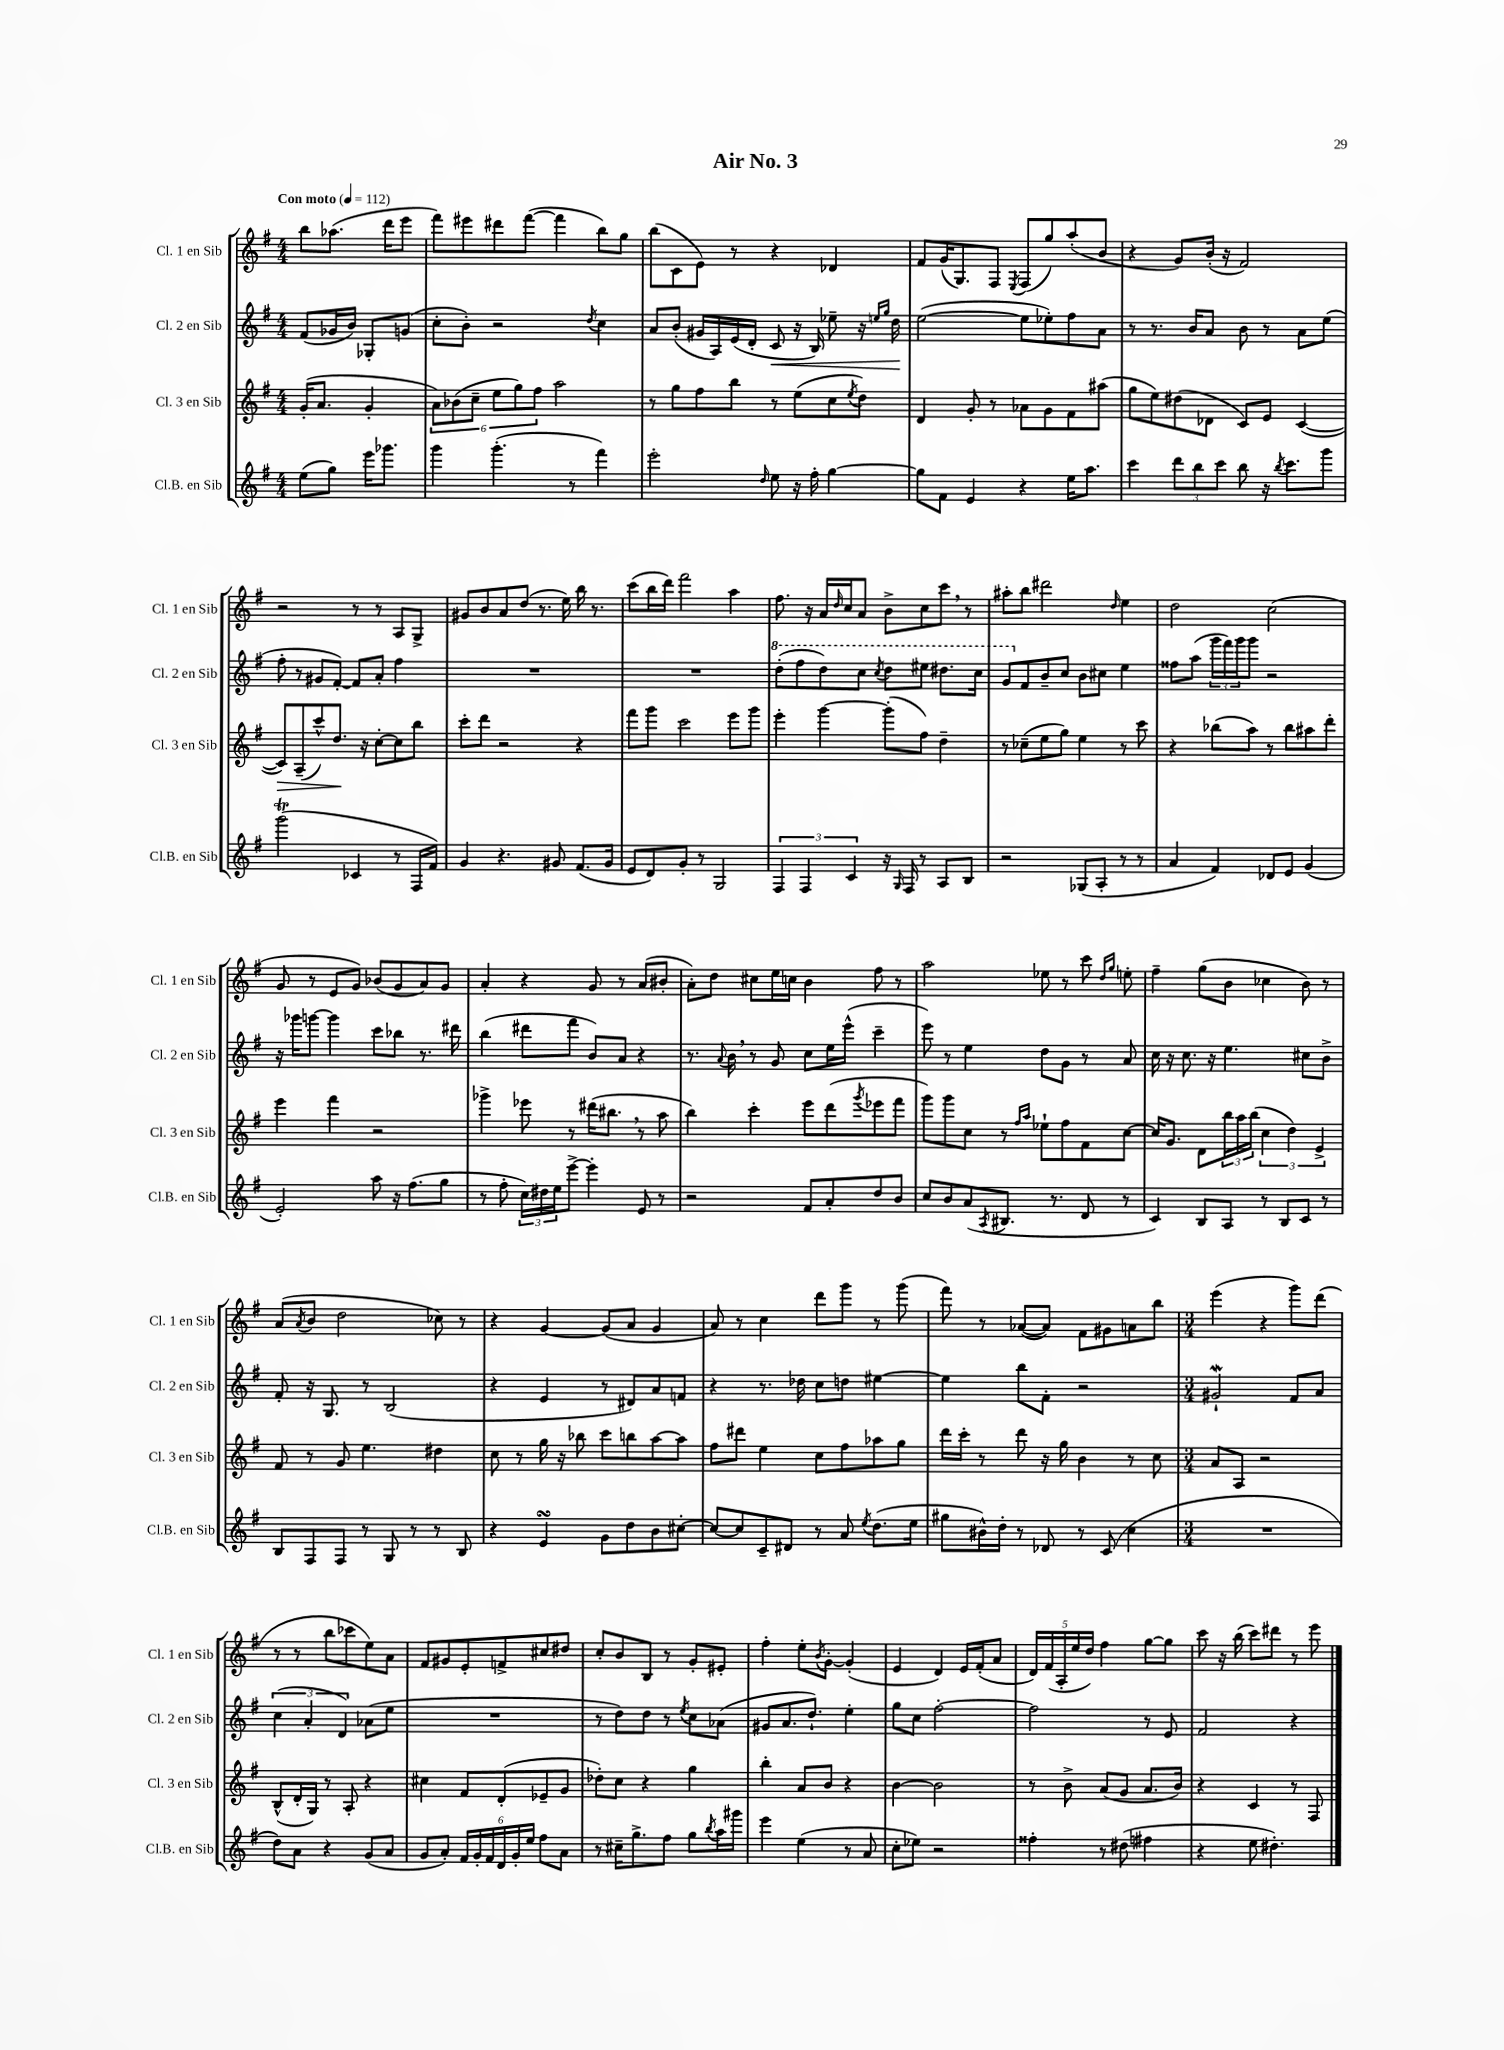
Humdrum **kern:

**kern	**kern	**kern	**kern
*staff4	*staff3	*staff2	*staff1
*clefG2	*clefG2	*clefG2	*clefG2
*k[f#]	*k[f#]	*k[f#]	*k[f#]
*M4/4	*M4/4	*M4/4	*M4/4
*MM112	*MM112	*MM112	*MM112
(8ee	(16g'	(8f#	8bb
.	8.a	.	.
8gg)	.	16g-	(8.aa-
.	.	16b)	.
16eee	4g'	8G-'	.
8.ggg-	.	.	16ddd
.	.	(8g	8eee
=	=	=	=
4ggg	12a)	8cc'	8fff#)
.	(12b-	.	.
.	.	8b')	8eee#
.	12cc~	.	.
(4.ggg'	12ee	2r	8ddd#
.	12gg)	.	.
.	.	.	([8fff#
.	12ff#	.	.
.	2aa	.	4fff#]
8r	.	.	.
.	.	8qdd	.
4fff#)	.	4cc	8bb)
.	.	.	8gg
=	=	=	=
2eee'	8r	8a	(8bb
.	8gg	(8b'	8c
.	8ff#	16g#	8e)
.	.	16A)	.
.	8bb	(16e	8r
.	.	16d'	.
16qqdd	.	.	.
8ee	8r	8c	4r
16r	(8ee	16r	.
16ff#'	.	16B)	.
[4gg	8cc	8ee-~	4d-
.	8qee	.	.
.	8dd)	16r	.
.	.	16qqee	.
.	.	16qqgg	.
.	.	16dd	.
=	=	=	=
8gg]	4d	([2ee	8f#
8f#	.	.	(16g
.	.	.	8.G)
4e	8g'	.	.
.	8r	.	8F#
.	.	.	8qE
4r	8a-	8ee]	(8F#
.	8g	8ee-')	8gg)
16ee	8f#	8ff#	(8aa'
8.aa	.	.	.
.	(8aa#	8a	8b
=	=	=	=
4ccc	8gg	8r	4r
.	8ee)	8.r	.
12ddd	(8dd#	.	8g)
.	.	16b	.
12bb	.	.	.
.	8d-	8a	(16b'
12ccc	.	.	.
.	.	.	16r
8bb	8c)	8b	2f#)
16r	8e	8r	.
8qbb	.	.	.
8.ccc	.	.	.
.	([4c	8a	.
8ggg	.	(8ee	.
=	=	=	=
(2ggg	8c])	8ff#'	2r
.	(8A~	8r	.
.	8ccc^^)	8g#	.
.	8.dd	[8f#')	.
4c-	.	8f#]	8r
.	16r	.	.
.	[8cc'	8a'	8r
8r	8cc]	4ff#	8A
16F#	8bb	.	8G^
16f#)	.	.	.
=	=	=	=
4g	8ccc'	1r	8g#
.	8ddd	.	8b
4.r	2r	.	8a
.	.	.	(8dd
.	.	.	8.r
8g#	.	.	.
.	.	.	16ee)
(8.f#	4r	.	16bb
.	.	.	8.r
16g#	.	.	.
=	=	=	=
8e	8fff#	1r	(8ccc
8d)	8ggg	.	16bb
.	.	.	16ddd)
8g'	2ccc	.	2fff#
8r	.	.	.
2G	.	.	.
.	8eee	.	4aa
.	8ggg	.	.
=	=	=	=
6F#	4eee'	(8ddd'	8.ff#
.	.	8fff#	.
6F#	.	.	.
.	.	.	16r
.	[4ggg	8ddd)	16a
.	.	.	16qqdd
.	.	.	16cc
6c	.	.	.
.	.	8ccc	8a
.	.	8qccc	.
16r	(8ggg']	8ddd	8b^
16qqG	.	.	.
16F#	.	.	.
8r	8ff#)	8eee#	8cc
8A	4dd~	8.ddd#	8ccc
8B	.	.	8r
.	.	16ccc	.
=	=	=	=
2r	8r	8gg	8aa#'
.	(8cc-~	8f#	8bb
.	8ee	8b~	2ddd#
.	8gg)	8cc	.
(8G-	4ee	8b	.
8A'	.	8cc#	.
.	.	.	16qqdd
8r	8r	4ee	4ee
8r	8ccc	.	.
=	=	=	=
4a	4r	8ff##	2dd
.	.	(8aa	.
4f#)	(8bb-	24ggg	.
.	.	24fff#)	.
.	.	24ggg	.
.	8aa)	8ggg	.
8d-	8r	2r	(2cc
8e	8bb-	.	.
(4g	8aa#	.	.
.	8ddd'	.	.
=	=	=	=
2e')	4eee	16r	8g
.	.	16ggg-	.
.	.	[8ggg	8r
.	4fff#	4ggg]	8e
.	.	.	8g)
8aa	2r	8ccc	(8b-
16r	.	8bb-	8g
(8.ff#	.	.	.
.	.	8.r	8a)
8gg	.	.	8g
.	.	16ddd#	.
=	=	=	=
8r	4ggg-^	(4bb	4a'
8ff#'	.	.	.
24cc)	8eee-	8ddd#	4r
24dd#	.	.	.
24ee	.	.	.
[8eee^	8r	8fff#	.
4eee']	(16ddd#	8b)	8g
.	8.bb#	.	.
.	.	8a	8r
8e	8r	4r	(8a
8r	8aa	.	8b#'
=	=	=	=
2r	4bb)	8.r	8a')
.	.	.	8dd
.	.	8qqa	.
.	.	16b	.
.	4ccc'	8r	8cc#
.	.	8g	16ee
.	.	.	16cc
8f#	8eee	8cc	4b
8a'	(8ddd	16ee	.
.	.	(16eee^^	.
.	8qggg	.	.
8dd	8eee-	4ccc~	8ff#
8b	8fff#	.	8r
=	=	=	=
8cc	8ggg)	8eee)	2aa
8b	8ggg	8r	.
(8a	8cc	4ee	.
8qA	.	.	.
8.B#	8r	.	.
.	16qqff#	.	.
.	16qqaa	.	.
.	8ee-`	8dd	8ee-
8.r	.	.	.
.	8ff#	8g	8r
8d	8f#	8r	8ccc
.	.	.	16qqdd
.	.	.	16qqgg
8r	[8cc	8a	8ee'
=	=	=	=
4c)	16cc]	16cc	4ff#~
.	8.g	16r	.
.	.	8.cc	.
8B	8d	.	(8gg
.	.	16r	.
8A	24bb	4.ee	8b
.	24aa	.	.
.	(24bb	.	.
8r	6cc	.	4cc-
8B	.	.	.
.	6dd)	.	.
8c	.	8cc#	8b)
.	6e^	.	.
8r	.	8b^	8r
=	=	=	=
8B	8f#	8f#'	(8a
.	.	.	8qa
8F#	8r	16r	8b
.	.	8.G	.
8F#	8g	.	2dd
8r	4.ee	8r	.
8G	.	(2B	.
8r	.	.	.
8r	4dd#	.	8cc-)
8B	.	.	8r
=	=	=	=
4r	8cc	4r	4r
.	8r	.	.
4e	16gg	4e	[4g
.	16r	.	.
.	8bb-	.	.
8g	8ccc	8r	(8g]
8dd	8bb	8d#)	8a
8b	[8aa	8a	4g
[8cc#'	8aa]	8f	.
=	=	=	=
8cc#_	8ff#	4r	8a)
8cc#]	8ddd#	.	8r
8c~	4ee	8.r	4cc
8d#	.	.	.
.	.	16dd-	.
8r	8cc	8cc	8ddd
8a	8ff#	8dd	8ggg
8qee	.	.	.
(8.dd	8aa-	[4ee#	8r
.	8gg	.	(8ggg
16ee	.	.	.
=	=	=	=
8gg#	16ddd	4ee#]	8fff#)
.	16ccc'	.	.
16b#^^)	8r	.	8r
16dd'	.	.	.
8r	8ddd	8bb	([8a-
8d-	16r	8f#'	8a-])
.	16gg	.	.
8r	4b	2r	8f#
(8c	.	.	8g#
4cc	8r	.	8a
.	8cc	.	8bb
=	=	=	=
*M3/4	*M3/4	*M3/4	*M3/4
2.r	8a	2g#`	(4eee
.	8A	.	.
.	2r	.	4r
.	.	8f#	8ggg)
.	.	8a	(8ddd
=	=	=	=
8dd)	(8B^^	(6cc	8r
8a	16d'	.	8r
.	.	6a'	.
.	16G)	.	.
4r	8r	.	8bb
.	.	6d)	.
.	8A'	.	8ccc-
(8g	4r	(8a-	8ee)
8a	.	8ee	8a
=	=	=	=
8g	4cc#	2.r	8f#
8a')	.	.	8g#
24f#	8f#	.	8e'
24g'	.	.	.
24f#	.	.	.
24d	(8d'	.	8f^
24g'	.	.	.
24ee	.	.	.
8ff#	8e-~	.	8cc#
8a	8g	.	8dd#
=	=	=	=
8r	8dd-')	8r	8cc'
16cc#~	8cc	8dd)	8b
8.gg^	.	.	.
.	4r	8dd	8B
8ff#	.	8r	8r
.	.	8qee	.
8gg	4gg	8cc	8g'
8qbb	.	.	.
16aa	.	(8a-	8e#'
16ggg#	.	.	.
=	=	=	=
4eee	4bb'	8g#	4ff#'
.	.	8.a	.
(4ee	8a	.	8ee'
.	.	8.dd`)	.
.	.	.	8qb
.	8b	.	[8g'
8r	4r	4ee'	(4g']
8a	.	.	.
=	=	=	=
8cc'	[4b	8gg	4e
8ee-)	.	8cc	.
2r	2b]	[2ff#'	4d)
.	.	.	16e
.	.	.	(16f#'
.	.	.	8a
=	=	=	=
4ff##'	8r	2ff#]	20d)
.	.	.	(20f#
.	.	.	20A'
.	8b^	.	.
.	.	.	20ee
.	.	.	20dd)
8r	(8a	.	4ff#
(8dd#	8g	.	.
4ff#	8.a	8r	[8gg
.	.	8e	8gg]
.	16b)	.	.
=	=	=	=
4r	4r	2f#	8ccc
.	.	.	16r
.	.	.	(16bb
8ee	4c	.	8ccc)
4.dd#')	.	.	8ddd#
.	8r	4r	8r
.	8F#	.	8eee
==	==	==	==
*-	*-	*-	*-
